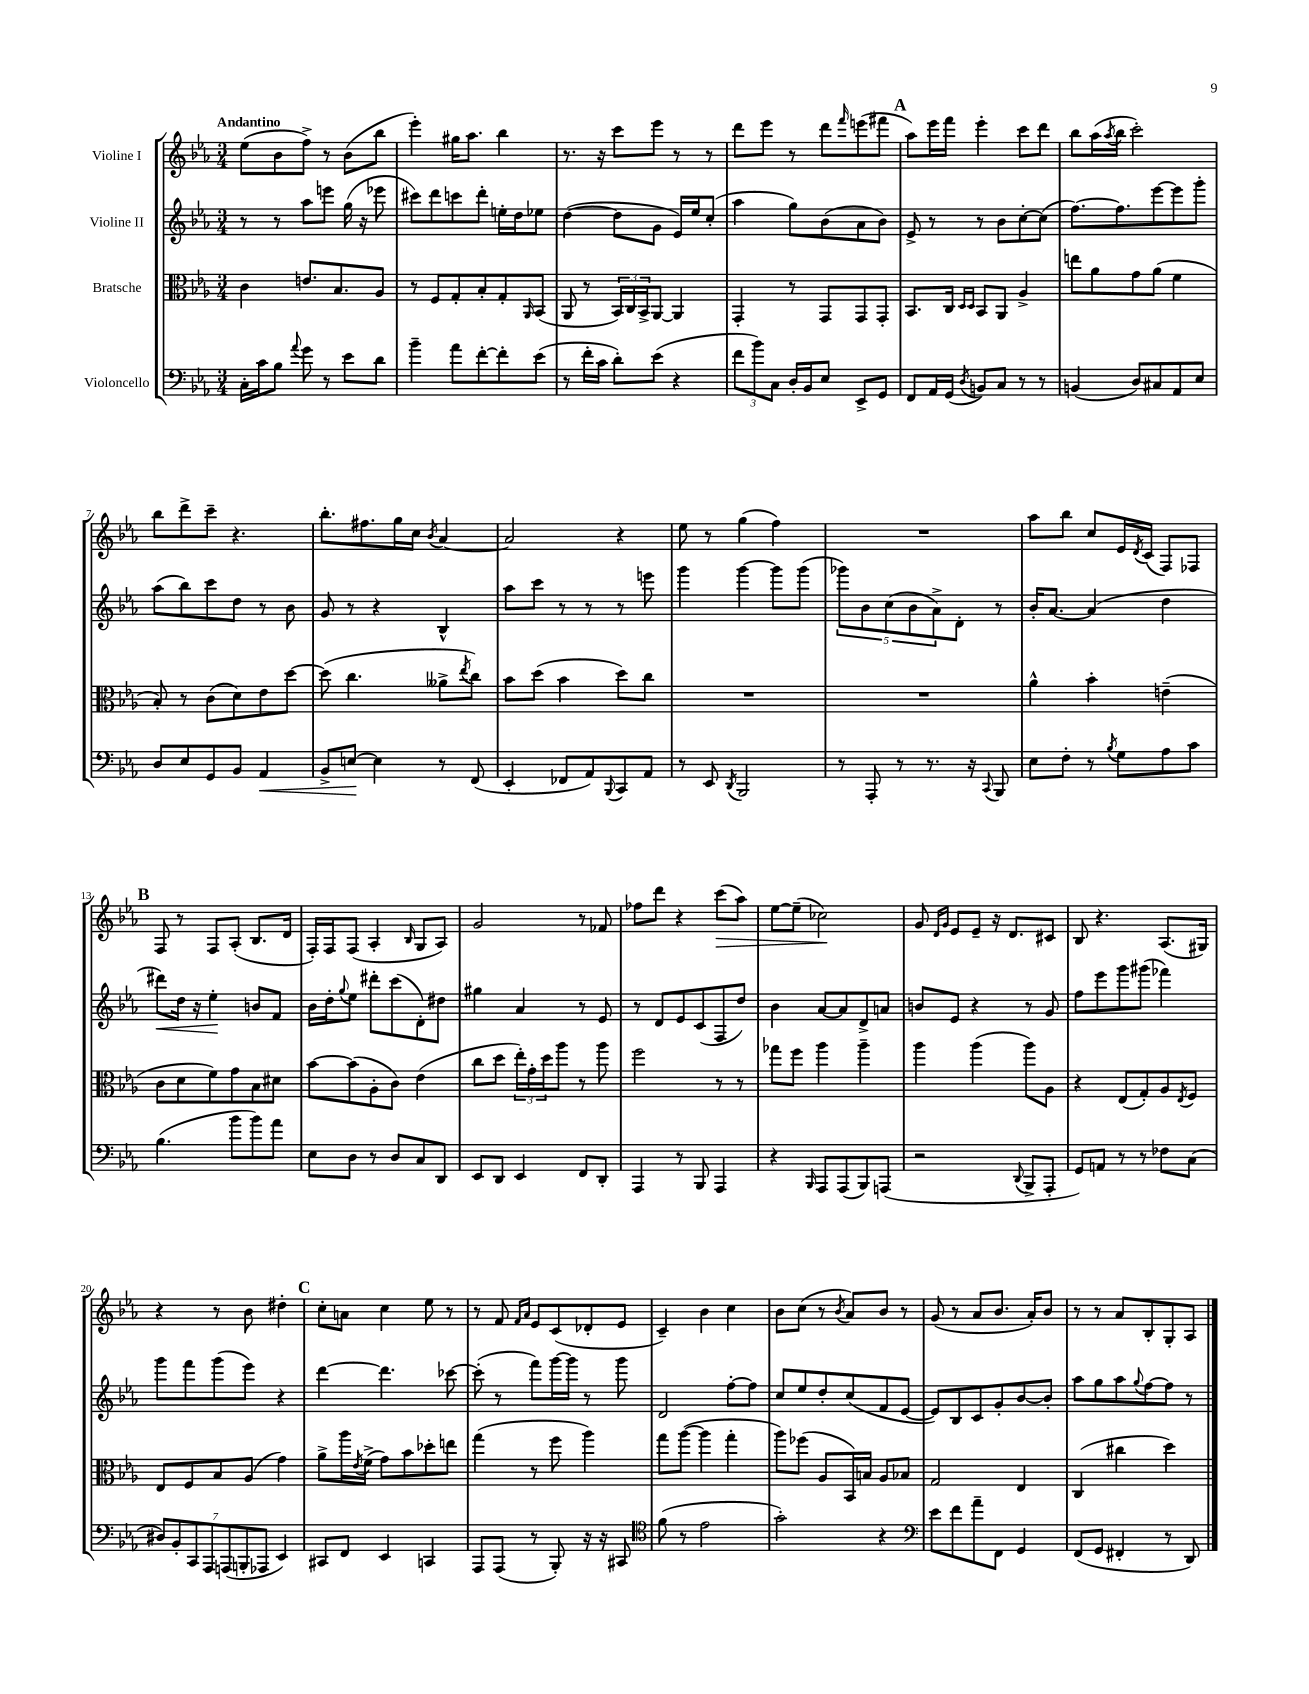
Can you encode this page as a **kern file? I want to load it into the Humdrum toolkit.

**kern	**kern	**kern	**kern
*staff4	*staff3	*staff2	*staff1
*clefF4	*clefC3	*clefG2	*clefG2
*k[b-e-a-]	*k[b-e-a-]	*k[b-e-a-]	*k[b-e-a-]
*M3/4	*M3/4	*M3/4	*M3/4
16C'	4c	8r	(8ee-
16c	.	.	.
8B-	.	8r	8b-
8qqa-	.	.	.
8g	8.e	8aa-	8ff^)
8r	.	8eee	8r
.	8.B-	.	.
8e-	.	(16gg	(8b-
.	.	16r	.
8d	8A-	8eee-	8bb-
=	=	=	=
4b-~	8r	8ccc#)	4eee-')
.	8F	8ddd	.
8a-	8G'	8ccc	16gg#
.	.	.	8.aa-
[8f'	8B-'	8ddd'	.
8f']	8G'	16ee'	4bb-
.	.	16dd	.
.	16qqAA-	.	.
(8e-	(8BB-	8ee-	.
=	=	=	=
8r	8AA-	([4dd	8.r
16f'	8r	.	.
16c	.	.	16r
8d')	24BB-)	8dd]	8ccc
.	24C	.	.
.	24BB-^	.	.
(8e-	[8AA-	8g	8eee-
4r	4AA-]	16e-)	8r
.	.	16ee-	.
.	.	(8cc'	8r
=	=	=	=
12f	4GG'	4aa-	8ddd
12b-)	.	.	.
.	.	.	8eee-
12C	.	.	.
16D'	8r	8gg)	8r
16BB-	.	.	.
8E-	8GG	(8b-	8ddd
.	.	.	16qqfff
8EE-^	8GG	8a-	(8eee
8GG	8GG'	8b-)	8fff#
=	=	=	=
8FF	8.BB-	8e-^	8aa-)
16AA-	.	8r	16eee-
(16GG	16C	.	16fff
.	16qqD	.	.
8qD	16qqD	.	.
8BB)	8BB-	8r	4eee-'
8C	8AA-	8b-	.
8r	4A-^	[8cc'	8ccc
8r	.	(8cc]	8ddd
=	=	=	=
(4BB	8ee	[8.ff)	8bb-
.	8a-	.	(16aa-
.	.	.	8qaa-
.	.	8.ff]	16bb-
8D)	8g	.	2ccc')
8C#	(8a-	[8eee-	.
8AA-	4f	8eee-]	.
8E-	.	8ggg'	.
=	=	=	=
8D	8B-')	(8aa-	8bb-
8E-	8r	8bb-)	8ddd^
8GG	(8c	8ccc	8ccc~
8BB-	8d)	8dd	4.r
4AA-	8e-	8r	.
.	[8dd	8b-	.
=	=	=	=
8BB-^	(8dd]	8g	8.bb-'
[8E	4.cc	8r	.
.	.	.	8.ff#
4E]	.	4r	.
.	.	.	16gg
.	.	.	16cc
.	.	.	8qb-
8r	8a--^	4B-^^	[4a-
.	8qee-	.	.
(8FF	8cc)	.	.
=	=	=	=
4EE-'	8b-	8aa-	2a-]
.	(8dd	8ccc	.
8FF-	4b-	8r	.
8AA-)	.	8r	.
8qqBBB-	.	.	.
8CC	8dd)	8r	4r
8AA-	8cc	8eee	.
=	=	=	=
8r	2.r	4ggg	8ee-
8EE-	.	.	8r
8qDD	.	.	.
2BBB-	.	[4ggg	(4gg
.	.	8ggg]	4ff)
.	.	(8ggg	.
=	=	=	=
8r	2.r	10ggg-)	2.r
.	.	10b-	.
8AAA-'	.	.	.
.	.	(10cc	.
8r	.	.	.
.	.	10b-	.
8.r	.	.	.
.	.	10a-^)	.
.	.	8d'	.
16r	.	.	.
8qqCC	.	.	.
8BBB-	.	8r	.
=	=	=	=
8E-	4a-^^	16b-'	8aa-
.	.	[8.a-	.
8F'	.	.	8bb-
8r	4b-'	(4a-]	8cc
8qB-	.	.	.
8G	.	.	16e-
.	.	.	8qd
.	.	.	(16c
8A-	(4e~	4dd	8F)
8c	.	.	8F-
=	=	=	=
(4.B-	8c	8ddd#)	8F
.	8d	16dd	8r
.	.	16r	.
.	8f)	4ee-'	8F
8b-	8g	.	(8A-'
8b-)	8B-	8b	8.B-
8a-	8d#	8f	.
.	.	.	16d
=	=	=	=
8E-	[8b-	16b-	16F')
.	.	16dd'	16F
.	.	8qqgg	.
8D	(8b-]	8ee-	(8F
8r	8A-'	8ddd#'	4A-'
8D	8c)	(8ccc	.
.	.	.	16qqB-
8C	(4e-	8d')	8G
8DD	.	8dd#	8A-)
=	=	=	=
8EE-	8cc	4gg#	2g
8DD	8dd	.	.
4EE-	24ee-')	4a-	.
.	24g'	.	.
.	24dd	.	.
.	8aa-	.	.
8FF	8r	8r	8r
8DD'	8aa-	8e-	8f-
=	=	=	=
4AAA-	2ff	8r	8ff-
.	.	8d	8ddd
8r	.	8e-	4r
8BBB-	.	(8c	.
4AAA-	8r	8F	(8ccc
.	8r	8dd)	8aa-)
=	=	=	=
4r	8gg-	4b-	[8ee-
.	8ff	.	(8ee-~]
16qqBBB-	.	.	.
8AAA-	4aa-	[8a-	2cc-)
(8AAA-	.	8a-]	.
8BBB-)	4aa-~	8d^	.
(8AAA	.	8a	.
=	=	=	=
2r	4aa-	8b	8g
.	.	.	16qqd
.	.	.	16qqg
.	.	8e-	8e-
.	(4aa-	4r	8e-~
.	.	.	16r
.	.	.	8.d
8qqDD	.	.	.
8BBB-^	8aa-)	8r	.
8AAA-'	8A-	8g	8c#
=	=	=	=
8GG)	4r	8ff	8B-
8AA	.	8eee-	4.r
8r	(8E-	8ggg	.
8r	8G')	(8ggg#	.
8F-	8A-	4fff-)	(8.A-
.	8qE-	.	.
(8C	8F	.	.
.	.	.	16G#)
=	=	=	=
14D#)	8E-	8ggg	4r
14BB-'	.	.	.
.	8F	8fff	.
14CC	.	.	.
14AAA-	.	.	.
.	8B-	(8ggg	8r
(14AAA	.	.	.
14BBB'	.	.	.
.	(8A-	8eee-)	8b-
14AAA-	.	.	.
4EE-)	4g)	4r	4dd#'
=	=	=	=
8CC#	8a-^	[4ddd	8cc'
8FF	16aa-	.	8a
.	8qe-	.	.
.	(16f^	.	.
4EE-	8g)	4.ddd]	4cc
.	8b-	.	.
4CC	8dd-'	.	8ee-
.	8ee	[8ccc-	8r
=	=	=	=
8AAA-	(4gg	(8ccc-']	8r
(8AAA-	.	8r	8f
.	.	.	16qqf
.	.	.	16qqa-
8r	8r	8fff)	8e-
8BBB-')	8ff	[16ggg	(8c
.	.	16ggg]	.
16r	4aa-)	8r	8d-'
16r	.	.	.
8CC#	.	8ggg	8e-
=	=	=	=
*clefC4	*	*	*
(8f	8gg	2d	4c~)
8r	([8aa-	.	.
2e-	4aa-]	.	4b-
.	4gg'	[8ff'	4cc
.	.	8ff]	.
=	=	=	=
2g')	8aa-)	8cc	8b-
.	(8ff-	8ee-	(8cc
.	8A-	8dd'	8r
.	.	.	8qb-
.	16BB-)	(8cc	8a-)
.	16B	.	.
4r	8A-	8f	8b-
.	8B-	[8e-	8r
=	=	=	=
*clefF4	*	*	*
8e-	2G	8e-])	(8g
8f	.	8B-	8r
8a-~	.	8c	8a-
8FF	.	8g'	8.b-
4GG	4E-	[8b-	.
.	.	.	16a-')
.	.	8b-']	8b-
=	=	=	=
(8FF	(4C	8aa-	8r
8GG	.	8gg	8r
4FF#'	4cc#	8aa-	8a-
.	.	8qqgg	.
.	.	[8ff	8B-'
8r	4dd)	8ff]	8G'
8DD)	.	8r	8A-
==	==	==	==
*-	*-	*-	*-
